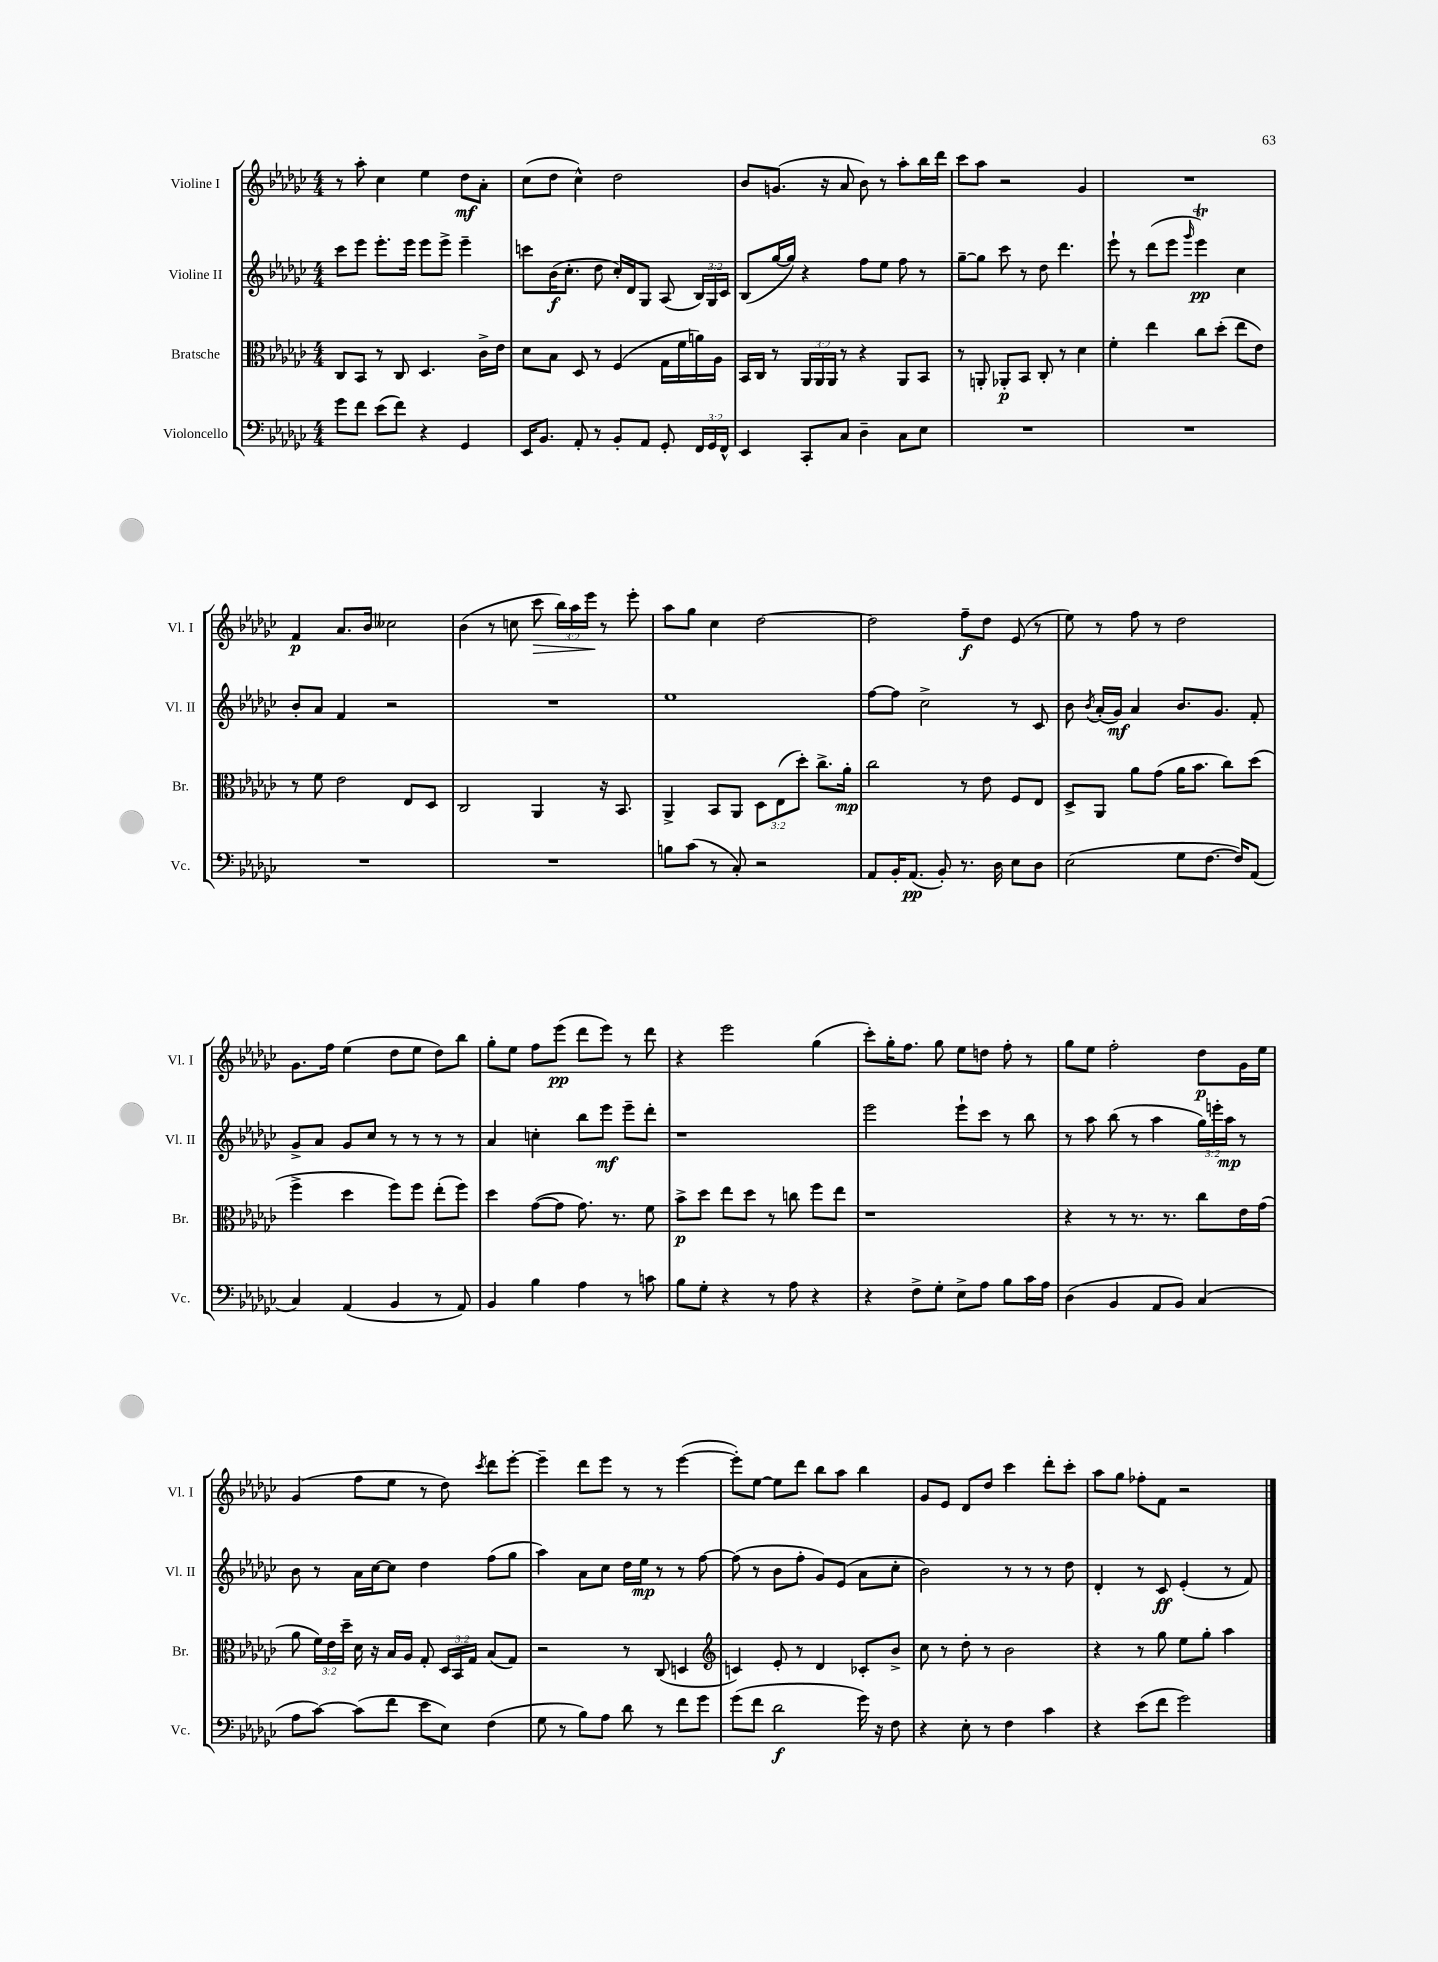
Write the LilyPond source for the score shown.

<<
\new StaffGroup <<
\new Staff = "s0" \with { instrumentName = "Violine I" shortInstrumentName = "Vl. I" } {
    \clef treble \key ges \major \numericTimeSignature \time 4/4 \override Staff.TupletNumber.text = #tuplet-number::calc-fraction-text
    \autoBeamOff r8 aes''8-. ces''4 ees''4 des''8[\mf aes'8]-. |
    ces''8[( des''8] ces''4-^) des''2 |
    bes'8[ g'8.]( r16 aes'8 bes'8) r8 aes''8[-. bes''16 des'''16] |
    ces'''8[ aes''8] r2 ges'4 |
    R1 |
    f'4\p aes'8.[ bes'16] ceses''2 |
    bes'4( r8 c''8 ces'''8\> \tuplet 3/2 { bes''16[) aes''16 ees'''16]\! } r8 ees'''8-. |
    aes''8[ ges''8] ces''4 des''2~ |
    des''2 f''8[--\f des''8] ees'8( r8 |
    ees''8) r8 f''8 r8 des''2 |
    ges'8.[ f''16] ees''4( des''8[ ees''8] des''8[) bes''8] |
    ges''8[-. ees''8] f''8[ ees'''8]\pp( des'''8[ ees'''8]) r8 des'''8 |
    r4 ees'''2 ges''4( |
    ces'''8[-.) ges''16-. f''8.] ges''8 ees''8[ d''8] f''8-. r8 |
    ges''8[ ees''8] f''2-. des''8[\p ges'16 ees''16] |
    ges'4( f''8[ ees''8] r8 des''8) \acciaccatura { ces'''8 } des'''8[ ees'''8]~-. |
    ees'''4-- des'''8[ ees'''8] r8 r8 ees'''4~( |
    ees'''8[-.) ees''8]~ ees''8[ des'''8] bes''8[ aes''8] bes''4 |
    ges'8[ ees'8] des'8[ des''8] ces'''4 des'''8[-. ces'''8]-. |
    aes''8[ ges''8] fes''8[-. f'8] r2 \bar "|." |
}
\new Staff = "s1" \with { instrumentName = "Violine II" shortInstrumentName = "Vl. II" } {
    \clef treble \key ges \major \numericTimeSignature \time 4/4 \override Staff.TupletNumber.text = #tuplet-number::calc-fraction-text
    \autoBeamOff ces'''8[ ees'''8] ees'''8.[-. ees'''16] ees'''8[ ees'''8]-> ees'''4-- |
    c'''8[ bes'16\f( ces''8.]-. des''8 ces''16[-.) des'16 ges8] aes8( \tuplet 3/2 { bes16[) ges16 ces'16] } |
    bes8[( ges''16~ ges''16]) r4 f''8[ ees''8] f''8 r8 |
    ges''8[~-- ges''8] ces'''8 r8 des''8 des'''4. |
    ees'''8-! r8 des'''8[( ees'''8] \grace { ges'''16 } ees'''4\trill\pp) ces''4 |
    bes'8[-. aes'8] f'4 r2 |
    R1 |
    ees''1 |
    f''8[~ f''8] ces''2-> r8 ces'8 |
    bes'8 \acciaccatura { bes'8 } aes'16[-.( ges'16]\mf) aes'4 bes'8.[ ges'8.] f'8-. |
    ges'8[-> aes'8] ges'8[ ces''8] r8 r8 r8 r8 |
    aes'4 c''4-. bes''8[ ees'''8]\mf ees'''8[-- des'''8]-. |
    r1 |
    ees'''2 ees'''8[-! ces'''8] r8 bes''8 |
    r8 aes''8 bes''8( r8 aes''4 \tuplet 3/2 { ges''16[) e'''16-. aes''16]\mp } r8 |
    bes'8 r8 aes'16[ ces''16~ ces''8] des''4 f''8[( ges''8] |
    aes''4) aes'8[ ces''8] des''16[ ees''16]\mp r8 r8 f''8~ |
    f''8( r8 bes'8[ f''8]-. ges'8[) ees'8]( aes'8[ ces''8]-. |
    bes'2) r8 r8 r8 des''8 |
    des'4-. r8 ces'8\ff ees'4-.( r8 f'8) \bar "|." |
}
\new Staff = "s2" \with { instrumentName = "Bratsche" shortInstrumentName = "Br." } {
    \clef alto \key ges \major \numericTimeSignature \time 4/4 \override Staff.TupletNumber.text = #tuplet-number::calc-fraction-text
    \autoBeamOff ces8[ bes,8] r8 ces8 des4. ces'16[-> ees'16] |
    des'8[ bes8] des8 r8 f4( ges16[ f'16 a'16) aes16] |
    bes,16[ ces16] r8 \tuplet 3/2 { aes,16[ aes,16 aes,16] } r8 r4 aes,8[ bes,8] |
    r8 a,8-. aes,8[-.\p bes,8] ces8-. r8 des'4 |
    f'4-. ees''4 ces''8[ des''8]-.( ees''8[ ees'8]) |
    r8 f'8 ees'2 ees8[ des8] |
    ces2 aes,4 r16 bes,8. |
    aes,4-> bes,8[ aes,8] \tuplet 3/2 { des8[ ees8( des''8]-.) } ces''8.[-> aes'16]-.\mp |
    ces''2 r8 ees'8 f8[ ees8] |
    des8[-> aes,8] aes'8[ ges'8]( aes'16[ bes'8.] ces''8[) des''8]( |
    f''4-> des''4 f''8[) f''8] ees''8[-.( f''8]) |
    des''4 ges'8[~( ges'8] ges'8.) r8. f'8 |
    bes'8[->\p des''8] ees''8[ des''8] r8 c''8 f''8[ ees''8] |
    r1 |
    r4 r8 r8. r8. ces''8[ ees'16 ges'16]( |
    aes'8 \tuplet 3/2 { f'16[) ees'16 des''16]-- } des'16 r16 bes16[ aes16] ges8-. \tuplet 3/2 { des16[ bes,16 ges16] } bes8[( ges8]) |
    r2 r8 ces8( d4 |
    \clef treble c'4) ees'8-. r8 des'4 ces'8[-. bes'8]-> |
    ces''8 r8 des''8-. r8 bes'2 |
    r4 r8 ges''8 ees''8[ ges''8]-. aes''4 \bar "|." |
}
\new Staff = "s3" \with { instrumentName = "Violoncello" shortInstrumentName = "Vc." } {
    \clef bass \key ges \major \numericTimeSignature \time 4/4 \override Staff.TupletNumber.text = #tuplet-number::calc-fraction-text
    \autoBeamOff ges'8[ f'8] ees'8[( f'8]) r4 ges,4 |
    ees,16[ bes,8.] aes,8-. r8 bes,8[-. aes,8] ges,8-. \tuplet 3/2 { f,16[ ges,16 f,16]-^ } |
    ees,4 ces,8[-. ces8] des4-- ces8[ ees8] |
    R1 |
    R1 |
    R1 |
    R1 |
    b8[ ces'8]( r8 ces8-.) r2 |
    aes,8[ bes,16-. aes,8.]\pp( bes,8-.) r8. des16 ees8[ des8] |
    ees2( ges8[ f8.]~ f16[) aes,8]( |
    ces4) aes,4( bes,4 r8 aes,8) |
    bes,4 bes4 aes4 r8 c'8 |
    bes8[ ges8]-. r4 r8 aes8 r4 |
    r4 f8[-> ges8]-. ees8[-> aes8] bes8[ ces'16 aes16] |
    des4( bes,4 aes,8[ bes,8]) ces4( |
    aes8[ ces'8]~) ces'8[( f'8] ees'8[ ees8]) f4( |
    ges8 r8 bes8[) aes8] des'8 r8 f'8[ ges'8] |
    ges'8[( f'8] des'2\f ges'16) r16 f8 |
    r4 ees8-. r8 f4 ces'4 |
    r4 ees'8[( f'8] ges'2) \bar "|." |
}
>>
>>
\layout { \context { \Score \remove "Bar_number_engraver" } }
